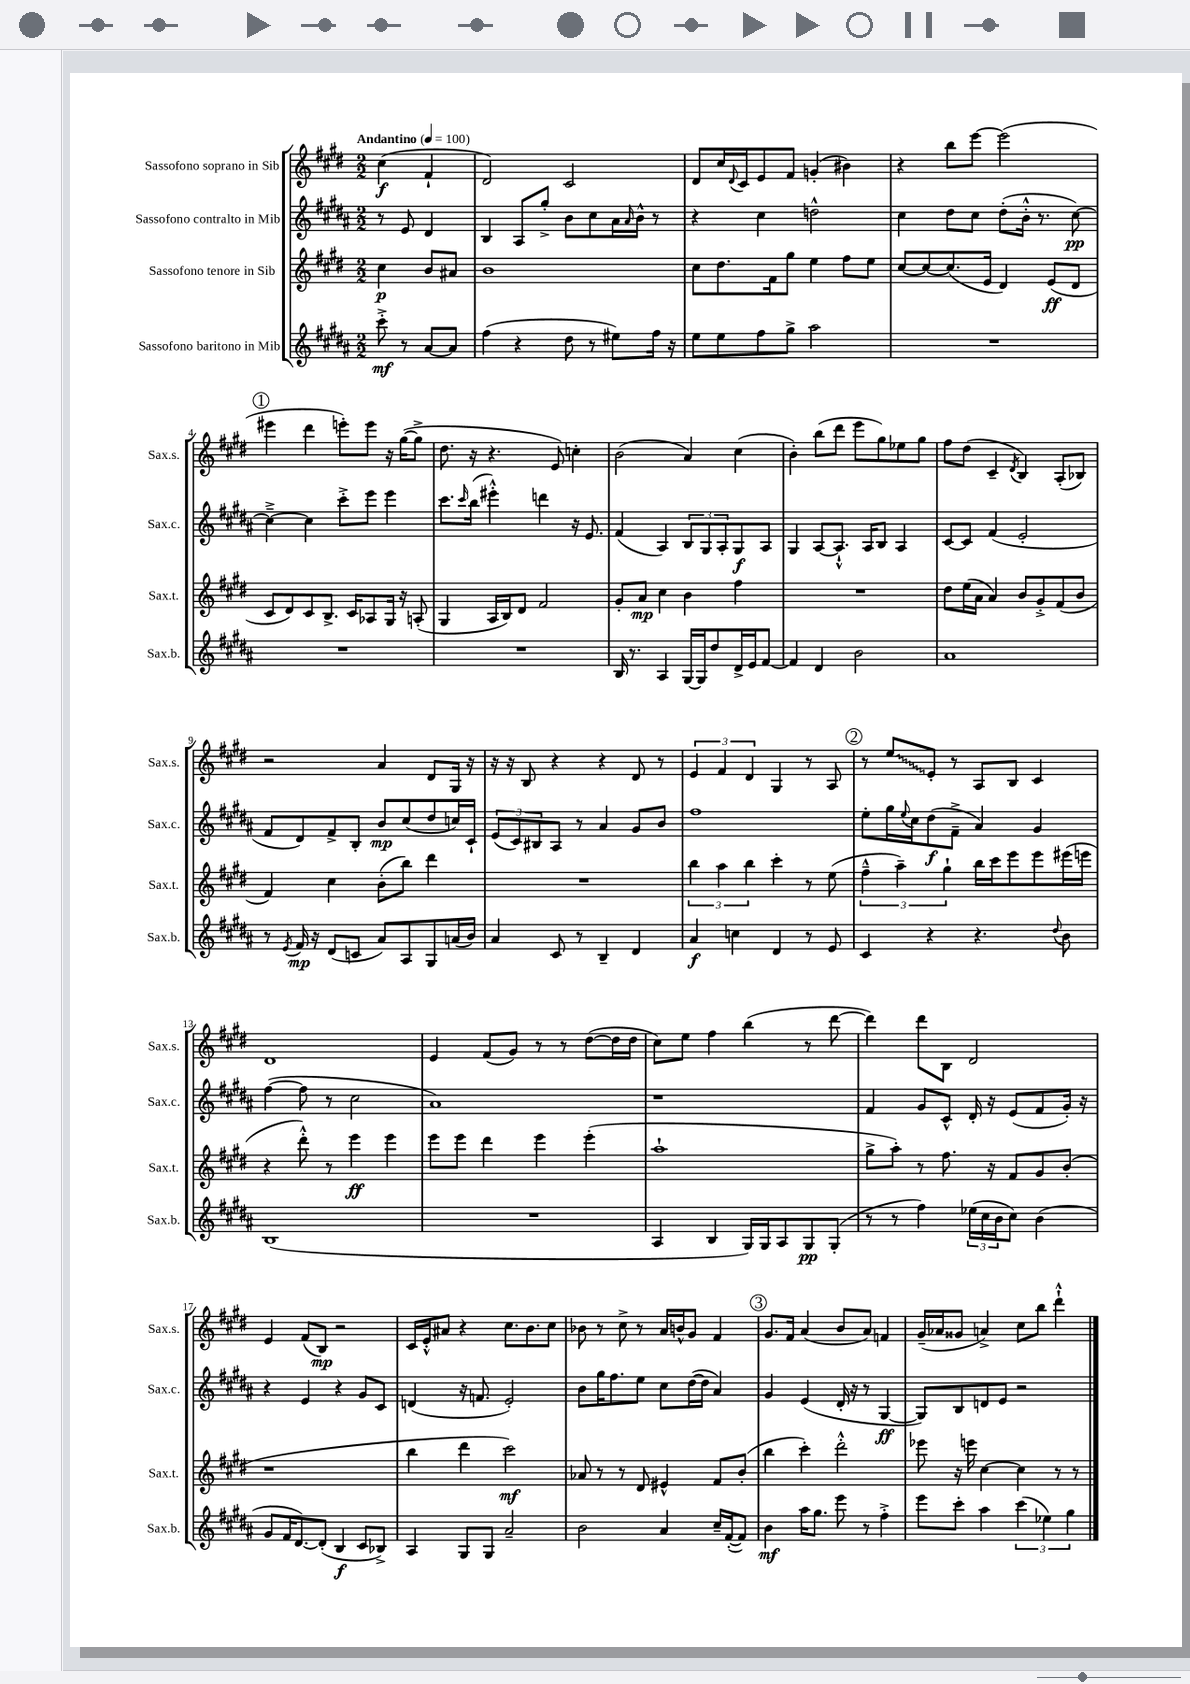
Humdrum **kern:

**kern	**kern	**kern	**kern
*staff4	*staff3	*staff2	*staff1
*clefG2	*clefG2	*clefG2	*clefG2
*k[f#c#g#d#a#]	*k[f#c#g#d#]	*k[f#c#g#d#a#]	*k[f#c#g#d#]
*M2/2	*M2/2	*M2/2	*M2/2
*MM100	*MM100	*MM100	*MM100
8ccc#'^	4cc#	8r	(4cc#
8r	.	8e	.
[8a#	8b	4d#	4f#`
8a#]	8a#	.	.
=	=	=	=
(4ff#	1b	4B	2d#)
4r	.	8A#	.
.	.	8gg#'^	.
8dd#	.	8b	2c#
8r	.	8cc#	.
8ee#)	.	16a#	.
.	.	16qqa#	.
.	.	16b^^	.
16ff#	.	8r	.
16r	.	.	.
=	=	=	=
8ee	8cc#	4r	8d#
8ee	8.dd#	.	16cc#
.	.	.	8qqd#
.	.	.	16c#
8ff#	.	4cc#	8e
.	16f#	.	.
8gg#^	8gg#	.	8f#
2aa#	4ee	2dd^^	(4g'
.	8ff#	.	4b#)
.	8ee	.	.
=	=	=	=
1r	[8cc#	4cc#	4r
.	8cc#_	.	.
.	(8.cc#]	8dd#	8bb
.	.	8cc#	[8eee
.	16e	.	.
.	4d#)	(8dd#'	(2eee]
.	.	16b'^^	.
.	.	8.r	.
.	(8e	.	.
.	8d#	[8cc#)	.
=	=	=	=
1r	8c#	4cc#~^_	4eee#
.	8d#)	.	.
.	8c#	4cc#]	4ddd#
.	8.B^	.	.
.	.	8ccc#'^	8eee')
.	16c#	.	.
.	8A-	8eee	8eee
.	16G#	4eee	16r
.	16r	.	([16gg#
.	(8A'	.	8gg#^]
=	=	=	=
1r	4G#	8.ccc#	8.dd#
.	.	16qqccc#	.
.	.	(16bb	16r
.	16A	4eee#'^^)	4.r
.	16B)	.	.
.	8d#	.	.
.	2f#	4ddd	.
.	.	.	8e)
.	.	16r	4cc'
.	.	8.e	.
=	=	=	=
16B	8g#'	(4f#	(2b
8.r	.	.	.
.	8a	.	.
4A#	4cc#	4A#)	.
[16G#	4b	12B	4a)
16G#]	.	.	.
.	.	12G#	.
8dd#	.	.	.
.	.	12A#'	.
16d#^	4ff#	8G#	(4cc#
16e	.	.	.
[8f#	.	8A#	.
=	=	=	=
4f#]	1r	4G#	4b')
4d#	.	[8A#	(8bb
.	.	8.A#`^^]	8ddd#
2b	.	.	8eee
.	.	16A#	.
.	.	8B	8gg#)
.	.	4A#	8ee-
.	.	.	8gg#
=	=	=	=
1a#	8dd#	[8c#	8ff#
.	(16ee	8c#]	(8dd#
.	16a	.	.
.	4a)	(4f#	4c#~
.	.	.	8qd#
.	8b	2e'	4B)
.	8g#'^	.	.
.	(8f#	.	(8A'
.	8b	.	8B-)
=	=	=	=
8r	4f#)	8f#	2r
8qe	.	.	.
16f#	.	8d#)	.
16r	.	.	.
(8d#	4cc#	8f#^	.
8c	.	8B'	.
8a#)	(8b'	8b	4a
8A#	8bb)	(8cc#	.
8G#	4ddd#	8dd#	8d#
(16a	.	16cc)	16G#
16b)	.	16c#`	16r
=	=	=	=
4a#	1r	(12e	16r
.	.	.	16r
.	.	12c#)	.
.	.	.	8B
.	.	12B#	.
8c#	.	8A#	4r
8r	.	8r	.
4B~	.	4a#	4r
4d#	.	8g#	8d#
.	.	8b	8r
=	=	=	=
4a#	6bb	1ff#	6e
.	6aa	.	6f#
4cc	.	.	.
.	6bb	.	6d#
4d#	4ccc#'	.	4G#
8r	8r	.	8r
8e	(8ee	.	8A
=	=	=	=
4c#	6ff#~^^	8ee'	8r
.	.	16gg#	8ee
.	6aa~)	.	.
.	.	8qqee	.
.	.	16cc#	.
4r	.	(8dd#	8e'
.	6gg#`	.	.
.	.	8f#~^	8r
4.r	16bb	4a#)	8A
.	16ccc#	.	.
.	8eee	.	8B
.	8eee	4g#	4c#
8qqdd#	.	.	.
8b	(16eee#	.	.
.	16eee	.	.
=	=	=	=
(1B	4r	([4ff#	1d#
.	8ddd#'^^)	8ff#]	.
.	8r	8r	.
.	4eee	2cc#	.
.	4eee	.	.
=	=	=	=
1r	8eee	1a#)	4e
.	8eee	.	.
.	4ddd#	.	(8f#
.	.	.	8g#)
.	4eee	.	8r
.	.	.	8r
.	(4eee'	.	([8dd#
.	.	.	16dd#]
.	.	.	16dd#
=	=	=	=
4A#	1aa`	1r	8cc#)
.	.	.	8ee
4B	.	.	4ff#
16G#)	.	.	(4bb
16G#	.	.	.
8A#	.	.	.
8G#	.	.	8r
(8G#'	.	.	[8ddd#
=	=	=	=
8r	8gg#^	4f#	4ddd#])
8r	8aa')	.	.
4ff#)	8r	8g#	8ddd#
.	8.ff#	8c#^^	8B
(24ee-	.	16d#'	2d#
24cc#	.	.	.
.	16r	16r	.
24b	.	.	.
8cc#)	8f#	(8e	.
(4b	8g#	8f#	.
.	(8b'	16g#')	.
.	.	16r	.
=	=	=	=
8g#	1r	4r	4e
16f#	.	.	.
[8.d#)	.	.	.
.	.	4e	(8f#
(8d#']	.	.	8B)
4B	.	4r	2r
8c#	.	8g#	.
8B-^)	.	8c#	.
=	=	=	=
4A#	4bb	(4d	16c#
.	.	.	16e'^^
.	.	.	8a#
8G#	4ddd#	16r	4r
.	.	8.f	.
8G#	.	.	.
2a#~	2ccc#)	2e')	8.cc#
.	.	.	8.b
.	.	.	8cc#
=	=	=	=
2b	8a-	8b	8b-
.	8r	16gg#	8r
.	.	8.ff#	.
.	8r	.	8cc#^
.	8d#	8ee	8r
4a#	4e#^^	8cc#	16a
.	.	.	16b^^
.	.	([16dd#	8g#
.	.	16dd#]	.
16cc#~	8f#	4a#)	4f#
([16f#'	.	.	.
8f#])	(8b'	.	.
=	=	=	=
4b	4bb	4g#	8.g#
.	.	.	16f#
16aa#	4ccc#')	(4e	(4a
8.gg#	.	.	.
8eee	2ddd#'^^	16d#'	8b
.	.	16r	.
8r	.	8r	8a)
4ff#'^	.	[4G#	4f
=	=	=	=
8eee	8eee-	8G#])	(16g#~
.	.	.	16a-
8ccc#'	16r	8B	8g##
.	16eee	.	.
4aa#	[4cc#	8d	4a^)
.	.	8e	.
(6ccc#	4cc#]	2r	8cc#
.	.	.	8bb
6ee-)	.	.	.
.	8r	.	4ddd#`^^
6gg#	.	.	.
.	8r	.	.
==	==	==	==
*-	*-	*-	*-
